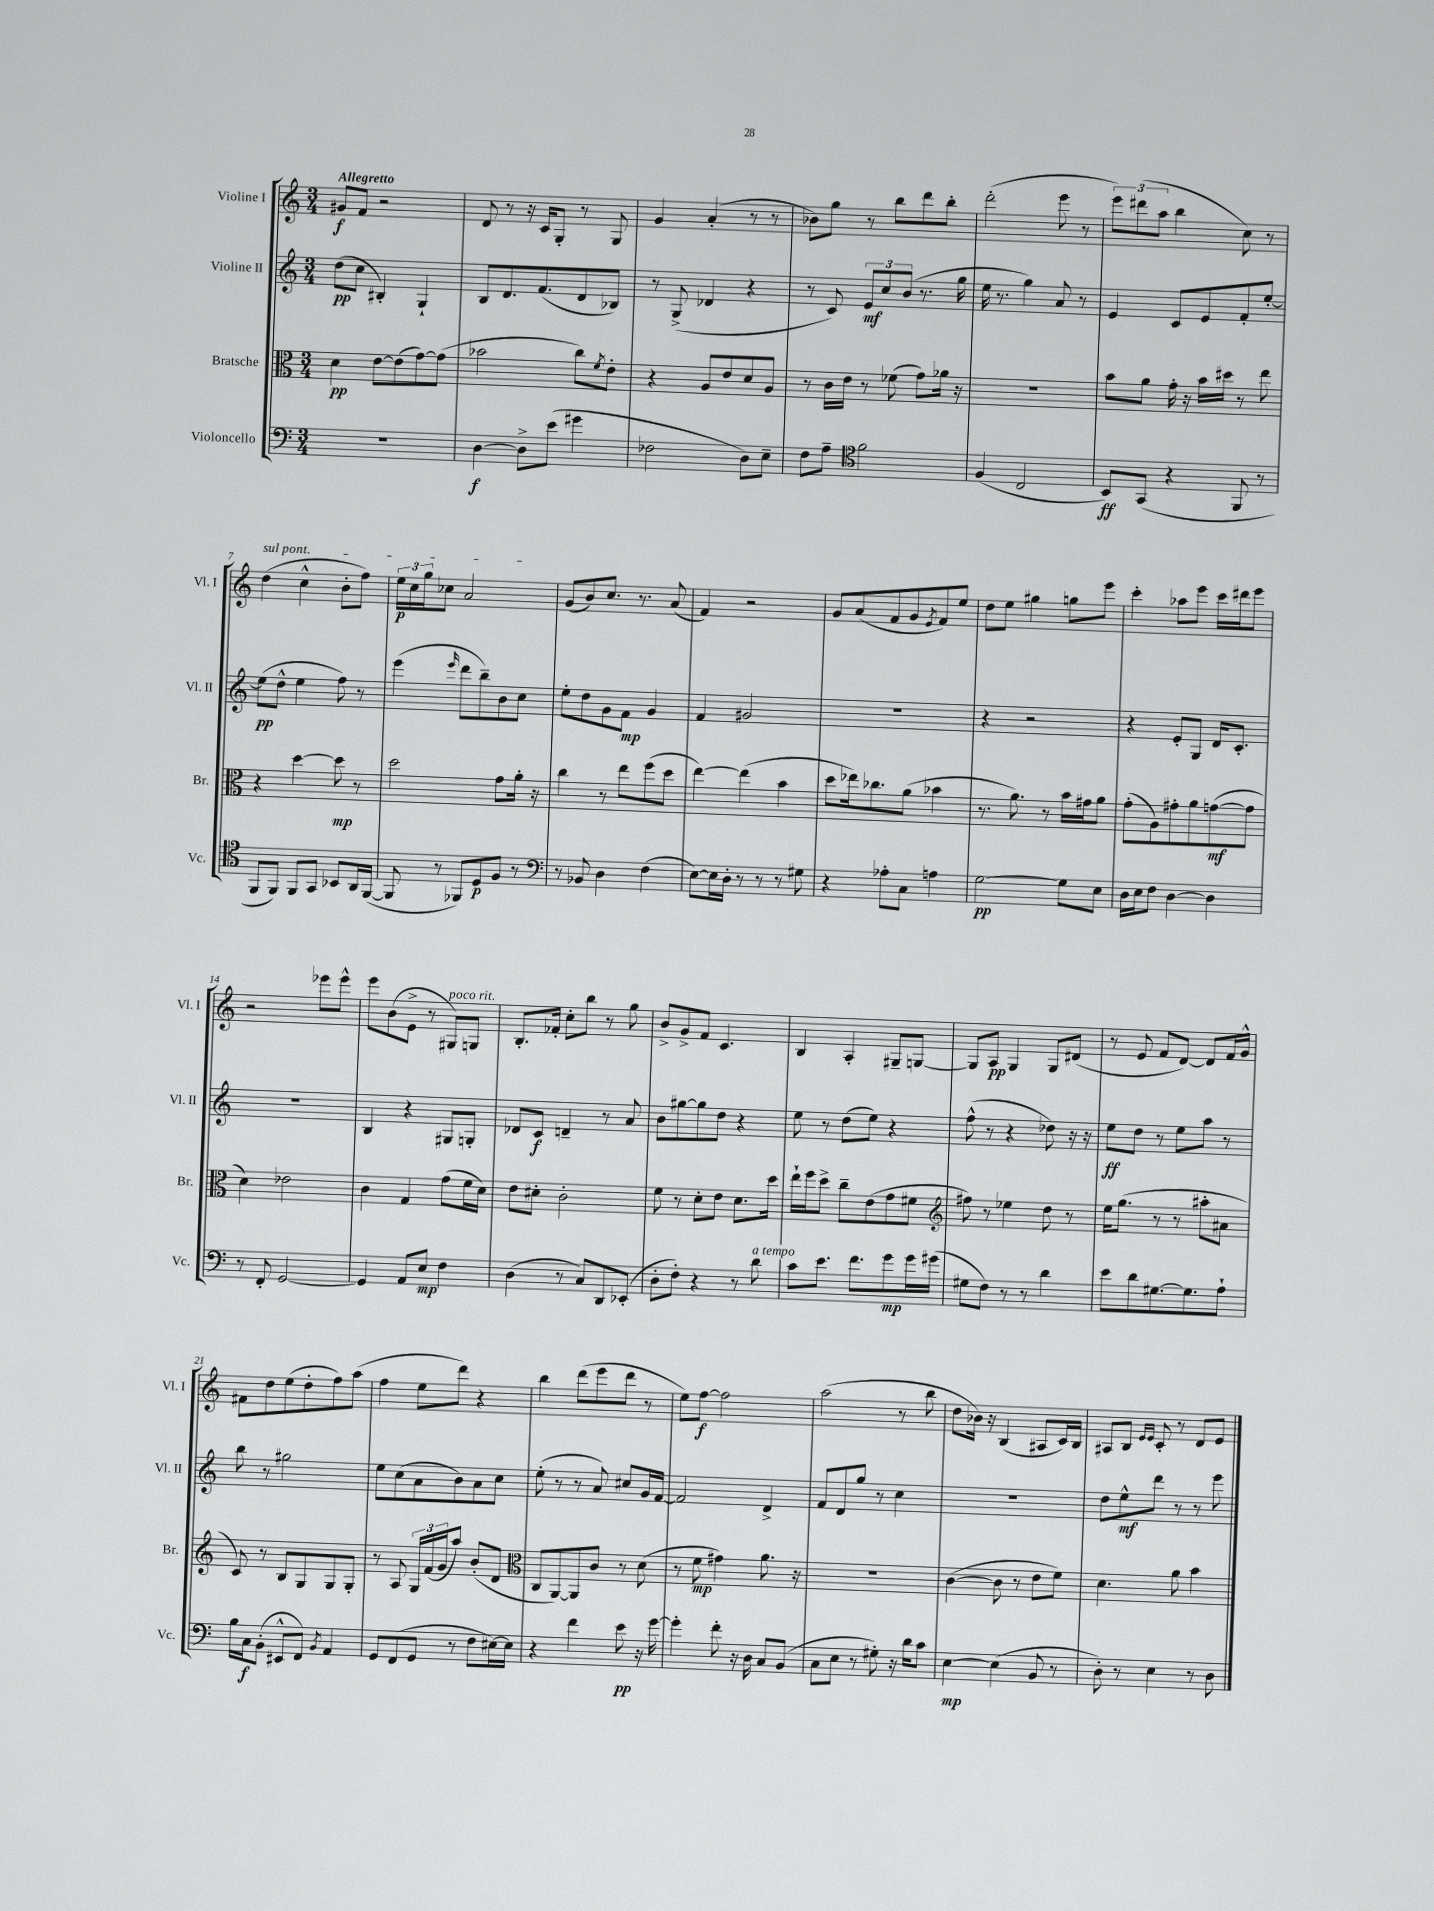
<<
\new StaffGroup <<
\new Staff = "s0" \with { instrumentName = "Violine I" shortInstrumentName = "Vl. I" } {
    \clef treble \key c \major \numericTimeSignature \time 3/4 \tempo "Allegretto"
    gis'8\f f'8 r2 |
    d'8 r8 r16 c'16 g8-. r8 g8 |
    g'4 a'4-.( r8 r8 |
    bes'8) g''8 r8 b''8 d'''8 b''8-. |
    d'''2-.( e'''8 r8 |
    \tuplet 3/2 { e'''8) dis'''8( a''8 } b''4 c''8) r8 |
    \once \override TextSpanner.bound-details.left.text = \markup { \italic "sul pont." } d''4\startTextSpan( c''4-^ b'8-. f''8) |
    \tuplet 3/2 { e''16\p c''16 g''16 } ces''8 a'2\stopTextSpan |
    g'8( b'8) c''8. r8. a'8( |
    f'4) r2 |
    g'8 a'8( f'8 g'8 \acciaccatura { e'8 } f'8) e''8 |
    d''8 e''8 gis''4 g''8 e'''8 |
    c'''4-. aes''8 e'''8 c'''16 dis'''16 e'''8 |
    r2 ees'''8 ees'''8-^ |
    e'''8 b'8( e'8-> r8 gis8^\markup { \italic "poco rit." }) g8 |
    b8.-. fes'16-. c''8-. b''8 r8 g''8 |
    b'8-> g'8-> f'8 c'4. |
    b4 a4-. gis8-- g8~ |
    g8 a8\pp g4 g8 dis'8( |
    r8 e'8 f'8 d'8~) d'8 f'16 g'16-^ |
    fis'8 d''8 e''8( d''8-. f''8) a''8( |
    f''4 e''8 d'''8) r4 |
    b''4 d'''8( e'''8 d'''8 r8 |
    e''8) f''8~\f f''2 |
    a''2( r8 b''8 |
    d''8 bes'16) r16 b4( ais8 c'16) b16 |
    ais8 b8 \grace { e'16 e'16 } c'8-. r8 d'8 e'8 \bar "|." |
}
\new Staff = "s1" \with { instrumentName = "Violine II" shortInstrumentName = "Vl. II" } {
    \clef treble \key c \major \numericTimeSignature \time 3/4
    d''8\pp( c''8 bis4-.) g4-! |
    b8 d'8. f'8.( d'8 bes8) |
    r8 g8->( des'4 r4 |
    r8 c'8) \tuplet 3/2 { e'8\mf c''8 b'8( } r8. g''16 |
    e''16 r8. g''4) a'8 r8 |
    e'4 c'8 e'8 f'8-. e''8~-. |
    e''8\pp( d''8-^ e''4 f''8) r8 |
    e'''4( \grace { e'''16 } d'''8 b''8--) b'8 c''8 |
    e''8-. d''8 g'8 f'8\mp g'4 |
    f'4 gis'2 |
    R2. |
    r4 r2 |
    r4 e'8-. g8 d'16 c'8.-. |
    R2. |
    b4 r4 gis8 g8-. |
    des'8 c'8\f d'4-- r8 a'8 |
    b'8 gis''8~ gis''8 d''8 r4 |
    e''8 r8 d''8( e''8) r4 |
    f''8-^( r8 r4 des''8) r16 r16 |
    e''8\ff d''8 r8 e''8 a''8 r8 |
    b''8 r8 gis''2 |
    e''8 c''8( a'8 b'8) a'8 c''8 |
    e''8-.( r8 r8 a'8) cis''8 g'16 f'16~ |
    f'2 d'4-> |
    f'8 d'8 g''8 r8 c''4 |
    R2. |
    d''8 e''8-^\mf d'''8 r8 r8 e'''8 \bar "|." |
}
\new Staff = "s2" \with { instrumentName = "Bratsche" shortInstrumentName = "Br." } {
    \clef alto \key c \major \numericTimeSignature \time 3/4
    d'4\pp e'8~ e'8( g'8~) g'8( |
    bes'2 c''8) \acciaccatura { f'8 } e'8-. |
    r4 a8 e'8 d'8 a8 |
    r8 c'16 e'16 r8 fes'8( g'8) aes'16 r16 |
    R2. |
    b'8 a'8 g'16-. r16 b'16 dis''16 r8 e''8 |
    r4 d''4~ d''8\mp r8 |
    d''2 g'8 a'16-. r16 |
    c''4 r8 e''8 f''8( d''8 |
    e''4~) e''4( b'4 |
    d''8 ees''16) ces''8. a'8( bes'4 |
    r8. a'8.) r8 b'16 gis'16 a'8 |
    g'8-.( a8) gis'8-. a'8 g'8~\mf( g'8 |
    d'4) ees'2 |
    c'4 g4 g'8( f'16 d'16) |
    e'8 dis'8-. c'2-. |
    f'8 r8 d'8-. e'8 d'8. d''16 |
    e''16-! f''16 d''8-> c''8-- e'8( g'8 fis'8 |
    \clef treble fis''8) r8 ees''4 d''8 r8 |
    e''16 g''8.( r8 r8 ais''8-. ais'8 |
    c'8) r8 b8 g8 g8 g8-. |
    r8 a8 \tuplet 3/2 { g16 f'16( g'16 } a''8) b'8-.( d'8 |
    \clef alto c8 a,8~) a,8 c'8 r8 d'8( |
    r8 f'8\mp gis'4) a'8. r16 |
    R2. |
    c'4~( c'8 r8 e'8 f'8) |
    d'4. a'8 b'4 \bar "|." |
}
\new Staff = "s3" \with { instrumentName = "Violoncello" shortInstrumentName = "Vc." } {
    \clef bass \key c \major \numericTimeSignature \time 3/4
    R2. |
    d4~\f d8-> e'8( gis'4 |
    fes2 d8) e8-- |
    f8 a8-- \clef tenor f'2 |
    f4( c2 |
    b,8\ff) g,8( r4 f,8 r8 |
    f,8 f,8) f,8 g,8 bes,8 a,16 f,16~( |
    f,8 r8 fes,8) d8\p f8 r8 |
    \clef bass r8 bes,8 d4 f4( |
    e8~) e16 d16-. r8 r8 r8 gis8 |
    r4 aes8-. c8 a4 |
    g2~\pp g8 e8 |
    d16 e16 f8 d4~ d4 |
    r8 f,8-. g,2~ |
    g,4 a,8 e8\mp f4 |
    d4( r8 c8) d,8 ees,8-.( |
    d8-. f8-.) r4 r8 d'8^\markup { \italic "a tempo" } |
    c'8 e'8. f'8. g'8\mp g'16 gis'16( |
    gis8 f8) r8 r8 d'4 |
    e'8 d'8 gis8.~ gis8. a8-! |
    b16 c16\f b,8-.( eis,8-^ f,8) \acciaccatura { b,8 } a,4 |
    g,8 f,8( g,8 r8 f8 eis16~) eis16 |
    r4 f'4 e'8\pp r16 g'16~ |
    g'4-. f'8-. r16 d16 c8 b,8( |
    c8 e8 r8 gis8-.) r16 d'16 c'8 |
    e4~\mp e4( b,8 r8 |
    d8-.) r8 e4 r8 d8 \bar "|." |
}
>>
>>
